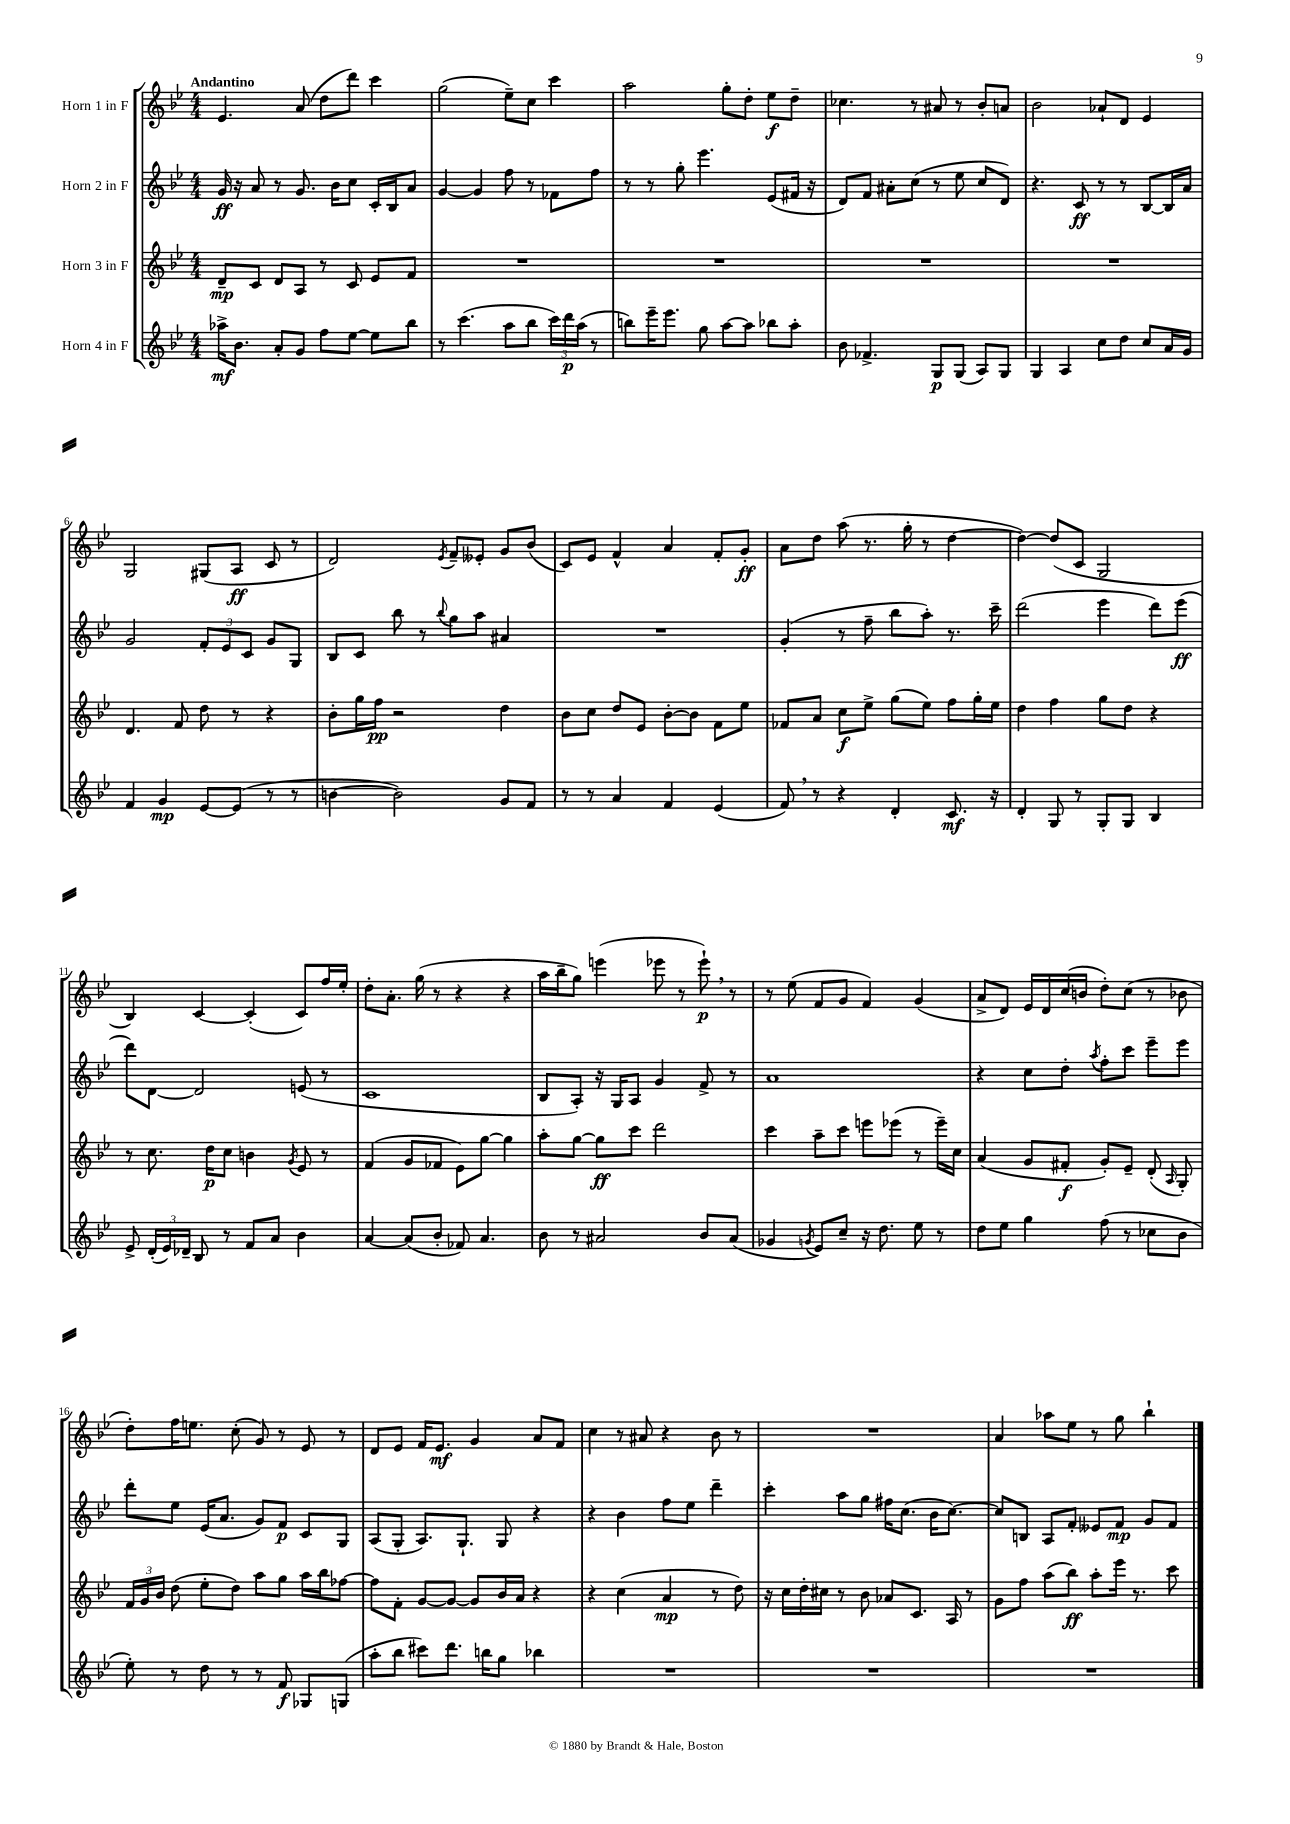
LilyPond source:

<<
\new StaffGroup <<
\new Staff = "s0" \with { instrumentName = "Horn 1 in F" } {
    \clef treble \key bes \major \numericTimeSignature \time 4/4 \tempo "Andantino"
    \autoBeamOff ees'4. a'8( d''8[ d'''8]) c'''4 |
    g''2( ees''8[--) c''8] c'''4 |
    a''2 g''8[-. d''8]-. ees''8[\f d''8]-- |
    ces''4. r8 ais'8 r8 bes'8[-. a'8] |
    bes'2 aes'8[-! d'8] ees'4 |
    g2 gis8[( a8]\ff c'8 r8 |
    d'2) \acciaccatura { ees'8 } f'8[-- eeses'8]-. g'8[ bes'8]( |
    c'8[) ees'8] f'4-^ a'4 f'8[-. g'8]-.\ff |
    a'8[ d''8] a''8( r8. g''16-. r8 d''4~ |
    d''4~) d''8[( c'8] g2 |
    bes4) c'4~ c'4-.( c'8[) f''16 ees''16]-. |
    d''8[-. a'8.]-. g''16( r8 r4 r4 |
    a''16[ bes''16-- g''8]) e'''4( ees'''8 r8 ees'''8-!\p) \breathe r8 |
    r8 ees''8( f'8[ g'8] f'4) g'4( |
    a'8[-> d'8]) ees'16[ d'16 c''16( b'16] d''8[-.) c''8]( r8 bes'8 |
    d''8[-.) f''16 e''8.] c''8-.( g'8) r8 ees'8 r8 |
    d'8[ ees'8] f'16[ ees'8.]\mf g'4 a'8[ f'8] |
    c''4 r8 ais'8 r4 bes'8 r8 |
    R1 |
    a'4 aes''8[ ees''8] r8 g''8 bes''4-! \bar "|." |
}
\new Staff = "s1" \with { instrumentName = "Horn 2 in F" } {
    \clef treble \key bes \major \numericTimeSignature \time 4/4
    \autoBeamOff g'16\ff r16 a'8 r8 g'8. bes'16[ c''8] c'16[-. bes16 a'8] |
    g'4~ g'4 f''8 r8 fes'8[ f''8] |
    r8 r8 g''8-. ees'''4. ees'8[( fis'16] r16 |
    d'8[) f'8] ais'8[-. c''8]( r8 ees''8 c''8[ d'8]) |
    r4. c'8\ff r8 r8 bes8[~ bes16 a'16] |
    g'2 \tuplet 3/2 { f'8[-. ees'8 c'8] } g'8[ g8] |
    bes8[ c'8] bes''8 r8 \appoggiatura { bes''8 } g''8[ a''8] ais'4 |
    R1 |
    g'4-.( r8 f''8-- bes''8[ a''8]-.) r8. c'''16-- |
    d'''2( ees'''4 d'''8[) ees'''8]\ff( |
    d'''8[) d'8]~ d'2 e'8( r8 |
    c'1 |
    bes8[ a8]-.) r16 g16[ a8] g'4 f'8-> r8 |
    a'1 |
    r4 c''8[ d''8]-. \acciaccatura { a''8 } f''8[-. c'''8] ees'''8[-- ees'''8] |
    d'''8[-. ees''8] ees'16[( a'8.] g'8[) f'8]\p c'8[ g8] |
    a8[( g8]-. a8.[) g8.]-! g8 r4 |
    r4 bes'4 f''8[ ees''8] d'''4-- |
    c'''4-. a''8[ g''8] fis''16[ c''8.]( bes'16[ c''8.]~) |
    c''8[ b8] a8[ f'8]-. eeses'8[ f'8]\mp g'8[ f'8] \bar "|." |
}
\new Staff = "s2" \with { instrumentName = "Horn 3 in F" } {
    \clef treble \key bes \major \numericTimeSignature \time 4/4
    \autoBeamOff d'8[--\mp c'8] d'8[ a8] r8 c'8 ees'8[ f'8] |
    R1 |
    R1 |
    R1 |
    R1 |
    d'4. f'8 d''8 r8 r4 |
    bes'8[-. g''16 f''16]\pp r2 d''4 |
    bes'8[ c''8] d''8[ ees'8] bes'8[~-. bes'8] f'8[ ees''8] |
    fes'8[ a'8] c''8[\f ees''8]-> g''8[( ees''8]) f''8[ g''16-. ees''16] |
    d''4 f''4 g''8[ d''8] r4 |
    r8 c''8. d''16[\p c''8] b'4 \acciaccatura { g'8 } ees'8 r8 |
    f'4( g'8[ fes'8] ees'8[) g''8]~ g''4 |
    a''8[-. g''8]~ g''8[\ff c'''8] d'''2 |
    c'''4 a''8[-- c'''8] e'''8[ ees'''8]( r8 ees'''16[--) c''16] |
    a'4( g'8[ fis'8]-.\f g'8[-.) ees'8]-- d'8-.( \grace { a16 } g8-.) |
    \tuplet 3/2 { f'16[ g'16 bes'16] } d''8( ees''8[-. d''8]) a''8[ g''8] a''16[ bes''16 fes''8]~ |
    fes''8[ f'8]-. g'8[~ g'8]~ g'8[ bes'16 a'16] r4 |
    r4 c''4( a'4\mp r8 d''8) |
    r16 c''16[ d''16-. cis''16] r8 bes'8 aes'8[ c'8.] a16 r8 |
    g'8[ f''8] a''8[( bes''8]\ff) a''8[-. ees'''16] r8. c'''8 \bar "|." |
}
\new Staff = "s3" \with { instrumentName = "Horn 4 in F" } {
    \clef treble \key bes \major \numericTimeSignature \time 4/4
    \autoBeamOff aes''16[->\mf bes'8.] a'8[-. g'8] f''8[ ees''8]~ ees''8[ bes''8] |
    r8 c'''4.( a''8[ bes''8] \tuplet 3/2 { c'''16[) d'''16\p a''16]( } r8 |
    b''8[) ees'''16-- ees'''8.] g''8 a''8[~ a''8] bes''8[ a''8]-. |
    bes'8 fes'4.-> g8[\p g8]( a8[) g8] |
    g4 a4 c''8[ d''8] c''8[ a'16 g'16] |
    f'4 g'4\mp ees'8[~ ees'8]( r8 r8 |
    b'4~ b'2) g'8[ f'8] |
    r8 r8 a'4 f'4 ees'4( |
    f'8) \breathe r8 r4 d'4-. c'8.\mf r16 |
    d'4-. g8 r8 g8[-. g8] bes4 |
    ees'8-> \tuplet 3/2 { d'16[-.( ees'16) des'16]-- } bes8 r8 f'8[ a'8] bes'4 |
    a'4~ a'8[( bes'8]-. fes'8) a'4. |
    bes'8 r8 ais'2 bes'8[ ais'8]( |
    ges'4 \acciaccatura { g'8 } ees'8[) c''8]-- r16 d''8. ees''8 r8 |
    d''8[ ees''8] g''4 f''8( r8 ces''8[ bes'8] |
    ees''8-.) r8 d''8 r8 r8 f'8\f ges8[ g8]( |
    a''8[-. bes''8] cis'''8[) d'''8.] b''16[ g''8] bes''4 |
    R1 |
    R1 |
    R1 \bar "|." |
}
>>
>>
